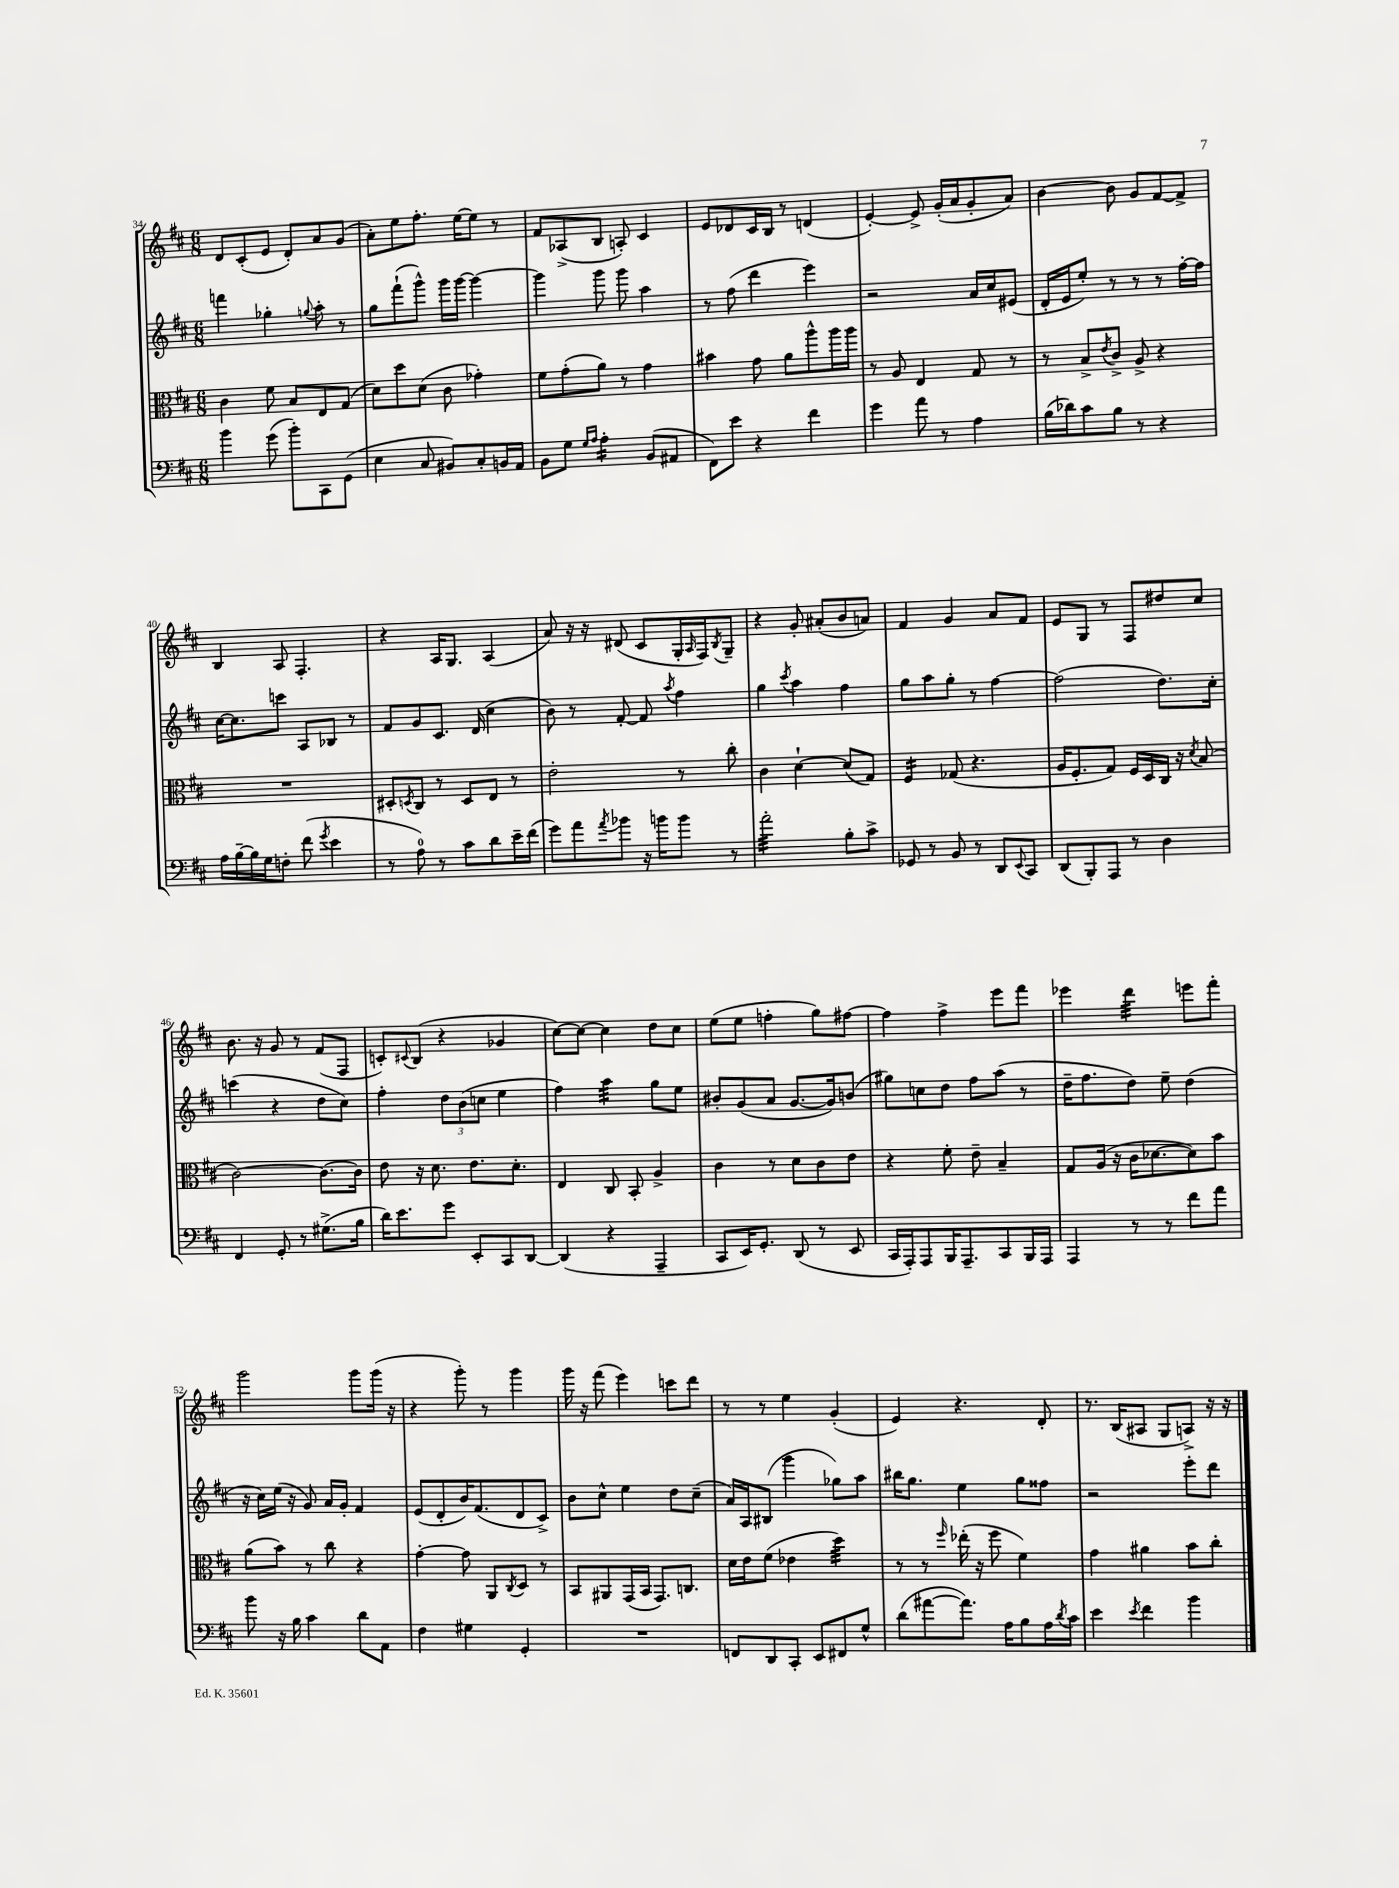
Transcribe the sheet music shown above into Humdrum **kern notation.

**kern	**kern	**kern	**kern
*staff4	*staff3	*staff2	*staff1
*clefF4	*clefC3	*clefG2	*clefG2
*k[f#c#]	*k[f#c#]	*k[f#c#]	*k[f#c#]
*M6/8	*M6/8	*M6/8	*M6/8
4b	4c#	4fff	8d
.	.	.	(8c#'
(8g	8f#	4gg-'	8e
8b')	8B	.	8d')
.	.	8qqgg	.
8CC#	8E	8aa'	8a
(8GG	(8G	8r	(8g
=	=	=	=
4E	8d)	8gg	8a')
.	8dd	(8fff#`	8ee
8C#	(8d	8ggg^^)	8.ff#'
8BB#)	8c#	16ggg	.
.	.	[16ggg	[16ee
8C#'	4g-')	4ggg_	8ee]
16BB	.	.	8r
16AA	.	.	.
=	=	=	=
8BB	8f#	4ggg]	8f#
8G	(8g'	.	(8A-^
16qqG	.	.	.
16qqA	.	.	.
4A'	8a)	8ggg	8B
.	8r	8ggg	8A')
(8BB	4g	4aa	4c#
8AA#	.	.	.
=	=	=	=
8FF#)	4b#	8r	8e
8e	.	(8ff#	8d-
4r	8g	4ddd	16c#
.	.	.	16B
.	8a	.	8r
4f#	8aa^^	4eee)	(4d
.	16aa	.	.
.	16aa	.	.
=	=	=	=
4g	8r	2r	[4e')
.	8A	.	.
8a	4E	.	8e^]
8r	.	.	(16g'
.	.	.	16a
4A	8G	16a	8g'
.	.	16cc#	.
.	8r	(8e#	8a)
=	=	=	=
(16B	8r	16d'	[4b
16d-)	.	16e	.
8c#	8B^	8ee')	.
.	8qe	.	.
8B	8c#^	8r	8b]
8r	8A^	8r	8g
4r	4r	8r	[8f#
.	.	[16ff#'	8f#^]
.	.	16ff#]	.
=	=	=	=
16A	2.r	[16cc#	4B
[16B~	.	8.cc#]	.
16B]	.	.	.
16G	.	.	.
8F'	.	8ccc	8A
(8f#	.	8A	4.F#'
8qg	.	.	.
4e	.	8B-	.
.	.	8r	.
=	=	=	=
8r	8D#'	8f#	4r
.	8qD	.	.
8A)	8C#	8g	.
8r	8r	8.c#	16A
.	.	.	8.G
8c#	8D	.	.
.	.	(16d	.
8d	8E	4cc#	(4A
16e~	8r	.	.
(16f#	.	.	.
=	=	=	=
8g)	2e'	8b)	8a)
8a	.	8r	16r
.	.	.	16r
8qa	.	.	.
8b-	.	[8f#'	(8d#
16r	.	8f#]	8c#
16b	.	.	.
.	.	8qaa	.
8b	8r	4ff#	16G'
.	.	.	16qqA
.	.	.	16F#)
.	.	.	8qB
8r	8cc#'	.	8G~
=	=	=	=
2a'	4c#	4gg	4r
.	.	8qccc#	.
.	[4d`	4aa	8g'
.	.	.	(8a#'
8B'	(8d]	4ff#	8b
8c#^	8G)	.	8a)
=	=	=	=
8GG-	4F#	8gg	4f#
8r	.	8aa	.
8BB	(8G-	8gg'	4g
8r	4.r	8r	.
8DD	.	[4ff#	8a
8qqEE	.	.	.
8CC#	.	.	8f#
=	=	=	=
(8DD	16A	(2ff#]	8e
.	8.F#'	.	.
8BBB')	.	.	8G
8AAA	8G)	.	8r
8r	16F#	.	8F#
.	16D	.	.
4D	16C#	8.dd)	8dd#
.	16r	.	.
.	8qd	.	.
.	(8B	.	8cc#
.	.	16cc#'	.
=	=	=	=
4FF#	[2c#)	(4ccc	8.b
.	.	.	16r
8GG'	.	4r	8g
8r	.	.	8r
(8.G#^	8.c#_	8dd	(8f#
.	.	8cc#)	8F#
16B	16c#]	.	.
=	=	=	=
16d)	8e	4ff#'	8c')
8.e	.	.	.
.	.	.	8qqc#
.	16r	.	(8B
.	8.d	.	.
8g	.	12dd	4r
.	.	(12b	.
8EE'	8.e	.	.
.	.	12cc	.
8CC#	.	4ee	4g-
.	8.d'	.	.
[8DD	.	.	.
=	=	=	=
(4DD]	4E	4ff#)	[8cc#)
.	.	.	8cc#_
4r	8C#	4aa	4cc#]
.	8BB'	.	.
4AAA~	4A^	8gg	8dd
.	.	8ee	8cc#
=	=	=	=
8CC#	4c#	8b#'	(8ee
16EE)	.	(8g	8ee
8.GG'	.	.	.
.	8r	8a	4ff'
(8DD	8d	[8.g	.
8r	8c#	.	8gg)
.	.	16g])	.
8EE	8e	(8b	[8ff#
=	=	=	=
16CC#	4r	8gg#)	4ff#]
16AAA')	.	.	.
8AAA	.	8cc	.
16BBB	8f#'	8dd	4ff#^
8.AAA~	.	.	.
.	8e~	8ff#	.
8CC#	4B~	(8aa	8eee
16BBB	.	8r	8fff#
16AAA	.	.	.
=	=	=	=
4AAA	8G	16dd~	4eee-
.	.	8.ff#	.
.	(16A	.	.
.	16r	.	.
8r	16c#	8dd)	4ddd
.	[8.d-	.	.
8r	.	8ee~	.
8f#	8d-])	(4dd	8eee
8a	8b	.	8fff#'
=	=	=	=
8b	(8a	16r	2ggg
.	.	16cc#)	.
16r	8b)	(16ee	.
16B	.	16r	.
4c#	8r	8g)	.
.	8cc#	16a	.
.	.	16g'	.
8d	4r	4f#	8ggg
8AA	.	.	(16ggg
.	.	.	16r
=	=	=	=
4F#	[4g'	(8e	4r
.	.	8d'	.
4G#	8g]	16b)	8ggg')
.	.	(8.f#	.
.	8AA	.	8r
.	8qC#	.	.
4GG'	8D	8d	4ggg
.	8r	8c#^)	.
=	=	=	=
2.r	8BB	8b	16ggg
.	.	.	16r
.	8AA#	8cc#^^	(8fff#
.	(16GG	4ee	4eee)
.	16BB	.	.
.	8.GG)	.	.
.	.	8dd	8ccc
.	8.C	.	.
.	.	(8cc#~	8ddd
=	=	=	=
8FF	16d	16a)	8r
.	16e	16A	.
8DD	(8f#	(8B#	8r
8CC#'	4e-	4ggg	4ee
8EE	.	.	.
8FF#	4dd)	8gg-)	(4g'
8G^^	.	8aa	.
=	=	=	=
(8d	8r	16bb#	4e)
.	.	8.gg	.
[8a#	8r	.	.
.	16qqff#	.	.
8.a#])	(16ee-'	4ee	4.r
.	16r	.	.
.	8ff#	.	.
16A	.	.	.
8B	4f#)	8gg	.
16A	.	8ff##	8d'
8qd	.	.	.
16c#	.	.	.
=	=	=	=
4e	4g	2r	8.r
.	.	.	(16B
8qe	.	.	.
4f#	4a#	.	8A#
.	.	.	8G
4b	8b	8eee'	8A^)
.	8cc#'	8ddd	16r
.	.	.	16r
==	==	==	==
*-	*-	*-	*-
